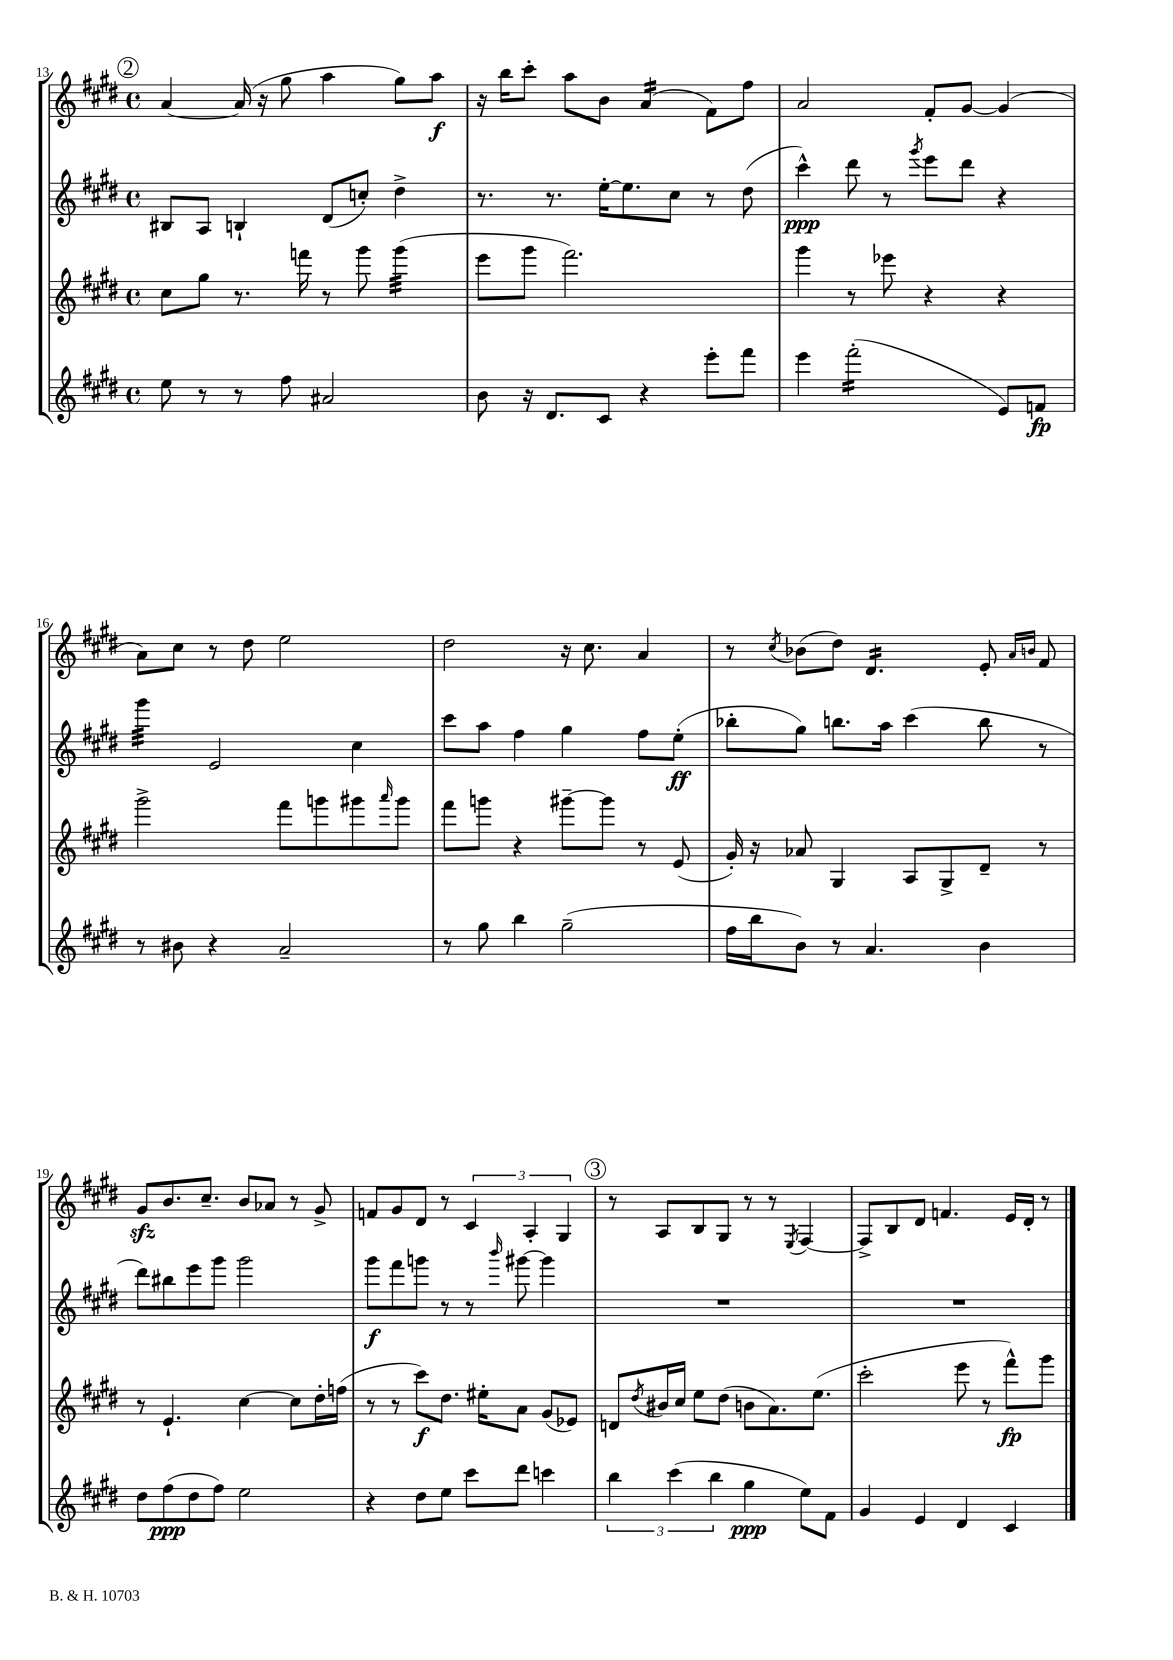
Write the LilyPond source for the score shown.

<<
\new StaffGroup <<
\new Staff = "s0" {
    \clef treble \key e \major \defaultTimeSignature \time 4/4
    \mark \markup { \circle "2" } a'4~ a'16( r16 gis''8 a''4 gis''8) a''8\f |
    r16 b''16 cis'''8-. a''8 b'8 a'4:16( fis'8) fis''8 |
    a'2 fis'8-. gis'8~ gis'4( |
    a'8) cis''8 r8 dis''8 e''2 |
    dis''2 r16 cis''8. a'4 |
    r8 \acciaccatura { cis''8 } bes'8( dis''8) dis'4.:16 e'8-. \grace { a'16 b'16 } fis'8 |
    gis'8\sfz b'8. cis''8.-- b'8 aes'8 r8 gis'8-> |
    f'8 gis'8 dis'8 r8 \tuplet 3/2 { cis'4 a4-. gis4 } |
    \mark \markup { \circle "3" } r8 a8 b8 gis8 r8 r8 \acciaccatura { e8 } fis4~ |
    fis8-> b8 dis'8 f'4. e'16 dis'16-. r8 \bar "|." |
}
\new Staff = "s1" {
    \clef treble \key e \major \defaultTimeSignature \time 4/4
    \mark \markup { \circle "2" } bis8 a8 b4-! dis'8( c''8-.) dis''4-> |
    r8. r8. e''16~-. e''8. cis''8 r8 dis''8( |
    cis'''4-^\ppp) dis'''8 r8 \acciaccatura { gis'''8 } e'''8 dis'''8 r4 |
    gis'''4:32 e'2 cis''4 |
    cis'''8 a''8 fis''4 gis''4 fis''8 e''8-.\ff( |
    bes''8-. gis''8) b''8. a''16 cis'''4( b''8 r8 |
    dis'''8) bis''8 e'''8 gis'''8 gis'''2 |
    gis'''8\f fis'''8 g'''8 r8 r8 \grace { b'''16 } gis'''8~ gis'''4 |
    \mark \markup { \circle "3" } R1 |
    R1 \bar "|." |
}
\new Staff = "s2" {
    \clef treble \key e \major \defaultTimeSignature \time 4/4
    \mark \markup { \circle "2" } cis''8 gis''8 r8. f'''16 r8 gis'''8 gis'''4:32( |
    e'''8 gis'''8 fis'''2.) |
    gis'''4 r8 ees'''8 r4 r4 |
    gis'''2-> fis'''8 g'''8 gis'''8 \grace { a'''16 } gis'''8 |
    fis'''8 g'''8 r4 gis'''8~-- gis'''8 r8 e'8( |
    gis'16-.) r16 aes'8 gis4 a8 gis8-> dis'8-- r8 |
    r8 e'4.-! cis''4~ cis''8 dis''16-. f''16( |
    r8 r8 cis'''8\f) dis''8. eis''16-. a'8 gis'8( ees'8) |
    \mark \markup { \circle "3" } d'8 \acciaccatura { dis''8 } bis'16 cis''16 e''8 dis''8( b'8 a'8.) e''8.( |
    cis'''2-. e'''8 r8 fis'''8-^\fp) gis'''8 \bar "|." |
}
\new Staff = "s3" {
    \clef treble \key e \major \defaultTimeSignature \time 4/4
    \mark \markup { \circle "2" } e''8 r8 r8 fis''8 ais'2 |
    b'8 r16 dis'8. cis'8 r4 e'''8-. fis'''8 |
    e'''4 fis'''2:16-.( e'8) f'8\fp |
    r8 bis'8 r4 a'2-- |
    r8 gis''8 b''4 gis''2--( |
    fis''16 b''16 b'8) r8 a'4. b'4 |
    dis''8 fis''8\ppp( dis''8 fis''8) e''2 |
    r4 dis''8 e''8 cis'''8 dis'''8 c'''4 |
    \mark \markup { \circle "3" } \tuplet 3/2 { b''4 cis'''4( b''4 } gis''4\ppp e''8) fis'8 |
    gis'4 e'4 dis'4 cis'4 \bar "|." |
}
>>
>>
\layout { \context { \Score currentBarNumber = #13 } }
